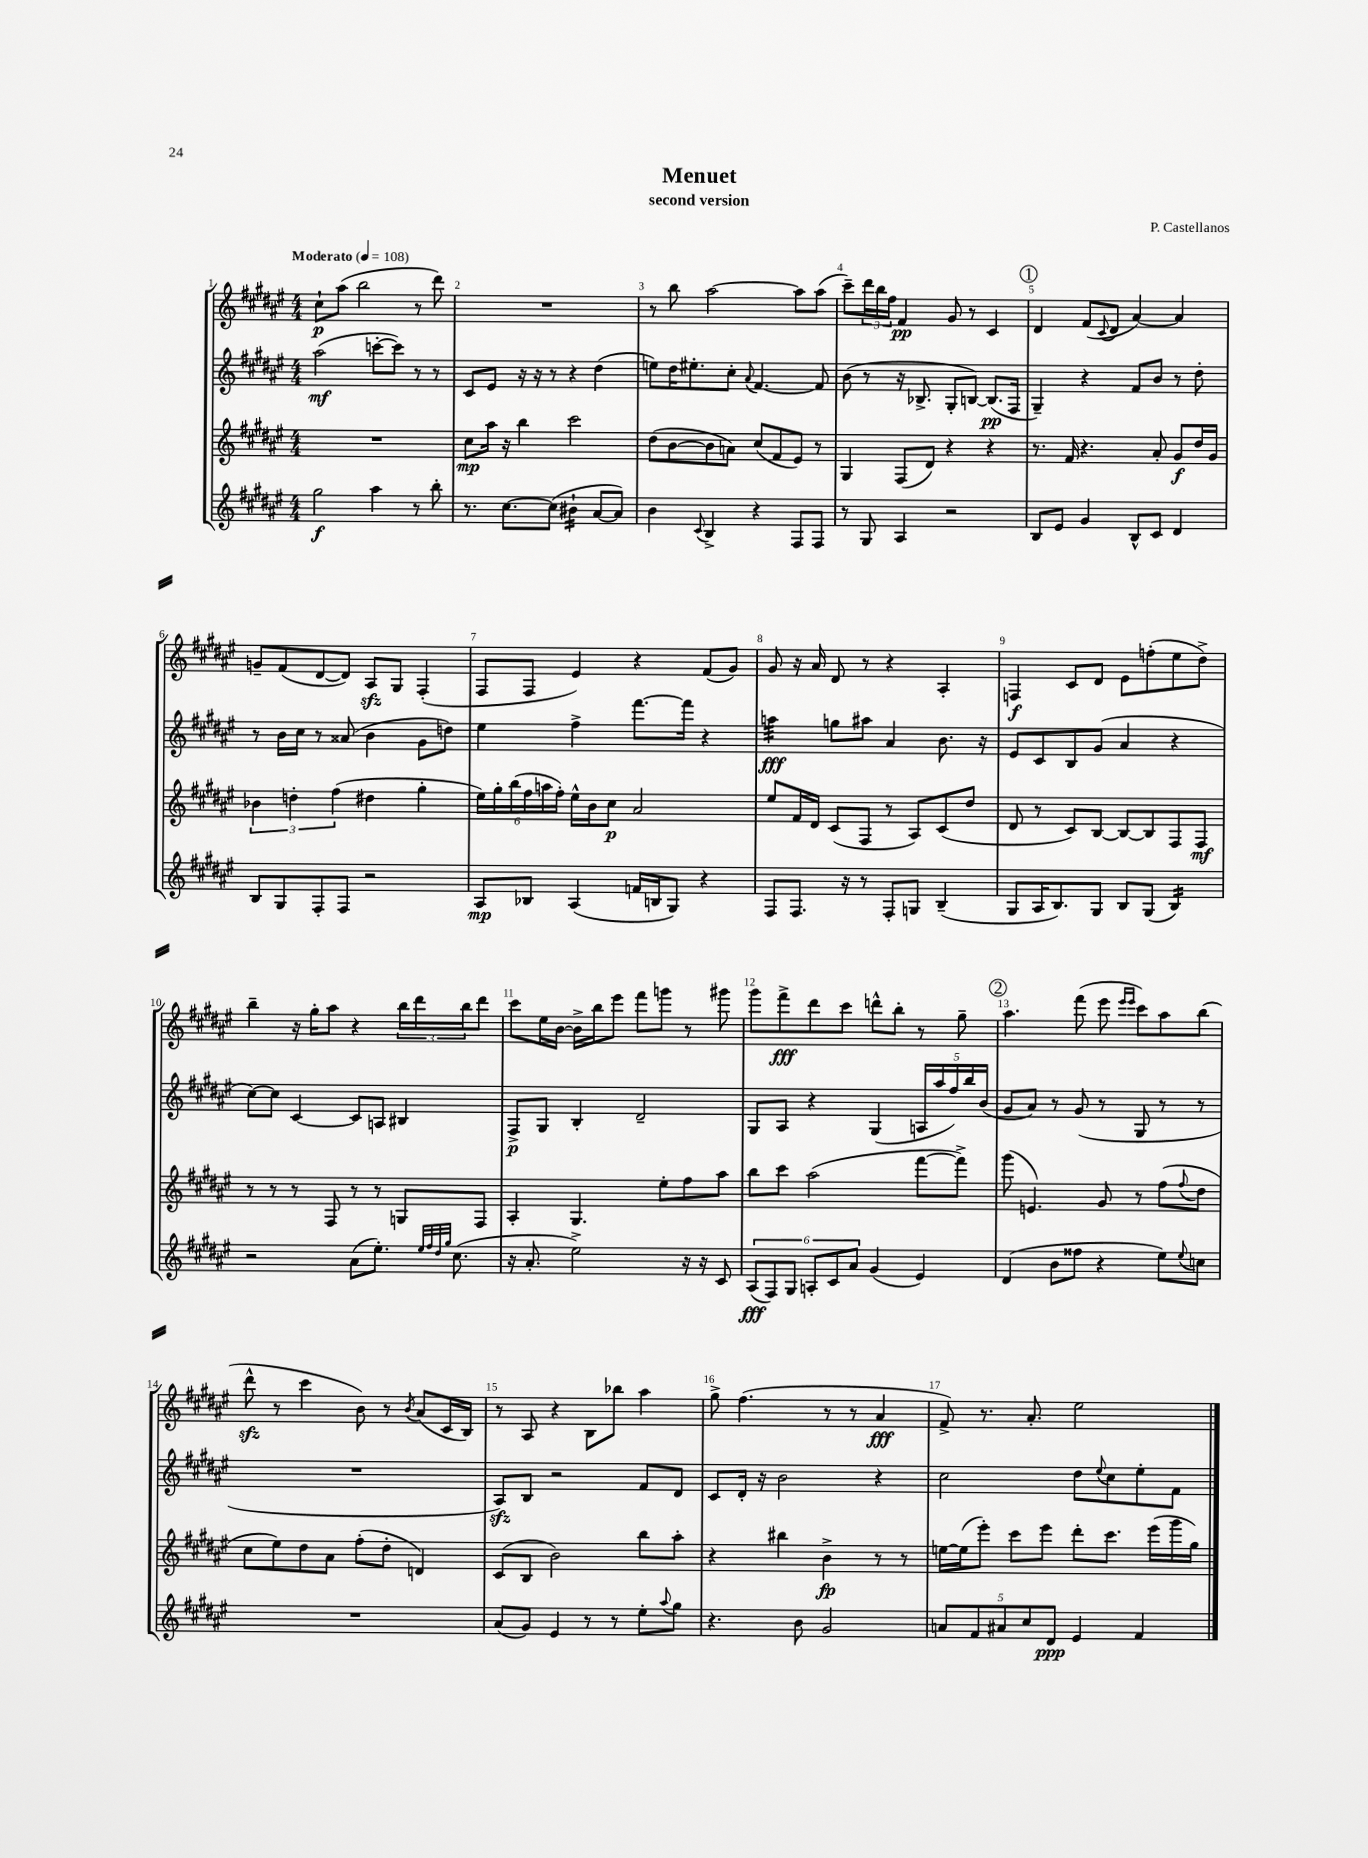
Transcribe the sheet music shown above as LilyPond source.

\header { title = "Menuet" composer = "P. Castellanos" subtitle = "second version" }
<<
\new StaffGroup <<
\new Staff = "s0" {
    \clef treble \key fis \major \numericTimeSignature \time 4/4 \tempo "Moderato" 4 = 108
    cis''8-!\p ais''8( b''2 r8 dis'''8) |
    R1 |
    r8 b''8 ais''2~ ais''8 ais''8( |
    cis'''8--) \tuplet 3/2 { dis'''16 b''16 fis''16 } fis'4\pp gis'8 r8 cis'4 |
    \mark \markup { \circle "1" } dis'4 fis'8( \appoggiatura { cis'8 } dis'8 ais'4~) ais'4 |
    g'8-- fis'8( dis'8~ dis'8) ais8\sfz gis8 fis4-.( |
    fis8 fis8 eis'4) r4 fis'8( gis'8) |
    gis'8 r16 ais'16 dis'8 r8 r4 ais4-. |
    f4\f cis'8 dis'8 eis'8 f''8-.( eis''8 dis''8->) |
    b''4-- r16 gis''16-. ais''8 r4 \tuplet 3/2 { b''16 dis'''16 b''16 } dis'''8 |
    cis'''8 eis''16 b'16~ b'16-> b''16 eis'''8 fis'''8 g'''8 r8 gis'''8 |
    gis'''8 fis'''8->\fff dis'''8 cis'''8 d'''8-^ b''8-. r8 gis''8-- |
    \mark \markup { \circle "2" } ais''4. fis'''8( eis'''8 \grace { eis'''16 eis'''16 } cis'''8) ais''8 b''8( |
    dis'''8-^\sfz r8 cis'''4 b'8) r8 \acciaccatura { b'8 } ais'8( cis'16 b16) |
    r8 ais8 r4 b8 bes''8 ais''4 |
    gis''8-> fis''4.( r8 r8 ais'4\fff |
    fis'8->) r8. ais'8.-. eis''2 \bar "|." |
}
\new Staff = "s1" {
    \clef treble \key fis \major \numericTimeSignature \time 4/4
    ais''2\mf( c'''8~-. c'''8) r8 r8 |
    cis'8 eis'8 r16 r16 r8 r4 dis''4( |
    e''8) dis''16 eis''8.-. cis''8-. \appoggiatura { ais'8 } fis'4.~ fis'8 |
    b'8( r8 r16 bes8.-> gis8-. b8~) b8.\pp( fis16 |
    \mark \markup { \circle "1" } gis4--) r4 fis'8 b'8 r8 dis''8-. |
    r8 b'16 cis''16 r8 aisis'8( b'4 gis'8 d''8) |
    eis''4 fis''4-> fis'''8.~ fis'''16 r4 |
    a''4:32\fff g''8 ais''8 ais'4 b'8. r16 |
    eis'8 cis'8 b8 gis'8( ais'4 r4 |
    cis''8~) cis''8 cis'4~ cis'8 a8 bis4 |
    fis8->\p gis8 b4-. dis'2-- |
    gis8 ais8 r4 gis4( \tuplet 5/4 { a16 ais''16 fis''16) b''16 b'16( } |
    \mark \markup { \circle "2" } gis'8 ais'8) r8 gis'8( r8 gis8 r8 r8 |
    R1 |
    ais8\sfz) b8 r2 fis'8 dis'8 |
    cis'8 dis'16-. r16 b'2 r4 |
    cis''2 dis''8 \appoggiatura { eis''8 } cis''8 eis''8-. fis'8 \bar "|." |
}
\new Staff = "s2" {
    \clef treble \key fis \major \numericTimeSignature \time 4/4
    R1 |
    cis''8\mp ais''16 r16 b''4 cis'''2 |
    dis''8( b'8~ b'8 a'8) cis''8( fis'8 eis'8) r8 |
    gis4 fis8( dis'8) r4 r4 |
    \mark \markup { \circle "1" } r8. fis'16 r4. ais'8-. gis'8\f dis''16 gis'16 |
    \tuplet 3/2 { bes'4 d''4-. fis''4( } dis''4 gis''4-. |
    \tuplet 6/4 { eis''16) gis''16-. b''16( fis''16 a''16 fis''16-.) } eis''16-^ b'16 cis''8\p ais'2 |
    eis''8 fis'16 dis'16 cis'8( fis8 r8 ais8) cis'8( dis''8 |
    dis'8 r8 cis'8) b8~ b8~ b8 fis8 fis8\mf |
    r8 r8 r8 fis8 r8 r8 g8 fis8 |
    ais4-. gis4. eis''8-. fis''8 ais''8 |
    b''8 cis'''8 ais''2( fis'''8~ fis'''8->) |
    \mark \markup { \circle "2" } gis'''8( e'4.) gis'8 r8 fis''8( \appoggiatura { fis''8 } dis''8 |
    cis''8 eis''8) dis''8 ais'8 fis''8-.( dis''8-. d'4) |
    cis'8( b8 b'2) b''8 ais''8-. |
    r4 bis''4 b'4->\fp r8 r8 |
    e''16~ e''16( eis'''8-.) cis'''8 eis'''8 dis'''8-. cis'''8. eis'''16( gis'''16 gis''16) \bar "|." |
}
\new Staff = "s3" {
    \clef treble \key fis \major \numericTimeSignature \time 4/4
    gis''2\f ais''4 r8 b''8-. |
    r8. cis''8.~ cis''8( bis'4:16-! ais'8~ ais'8) |
    b'4 \appoggiatura { cis'8 } b4-> r4 fis8 fis8 |
    r8 gis8 ais4 r2 |
    \mark \markup { \circle "1" } b8 eis'8 gis'4 b8-^ cis'8 dis'4 |
    b8 gis8 fis8-. fis8 r2 |
    ais8\mp bes8 ais4( f'16 b16 gis8) r4 |
    fis8 fis8. r16 r8 fis8-. g8 b4--( |
    gis8 ais16 b8.) gis8 b8 gis8( b4:16) |
    r2 ais'8( eis''8.-.) \grace { eis''32 fis''32 dis''32 gis''32 } cis''8.( |
    r16 ais'8.-. eis''2->) r16 r16 cis'8 |
    \tuplet 6/4 { ais8\fff( fis8) gis8 a8-. cis'8 ais'8 } gis'4( eis'4) |
    \mark \markup { \circle "2" } dis'4( b'8 fisis''8 r4 eis''8) \appoggiatura { eis''8 } c''8 |
    R1 |
    ais'8( gis'8) eis'4 r8 r8 eis''8-. \appoggiatura { ais''8 } gis''8 |
    r4. b'8 gis'2 |
    \tuplet 5/4 { a'8 fis'8 ais'8 cis''8 dis'8\ppp } eis'4 fis'4 \bar "|." |
}
>>
>>
\layout { \context { \Score \override BarNumber.break-visibility = ##(#f #t #t) barNumberVisibility = #all-bar-numbers-visible } }
